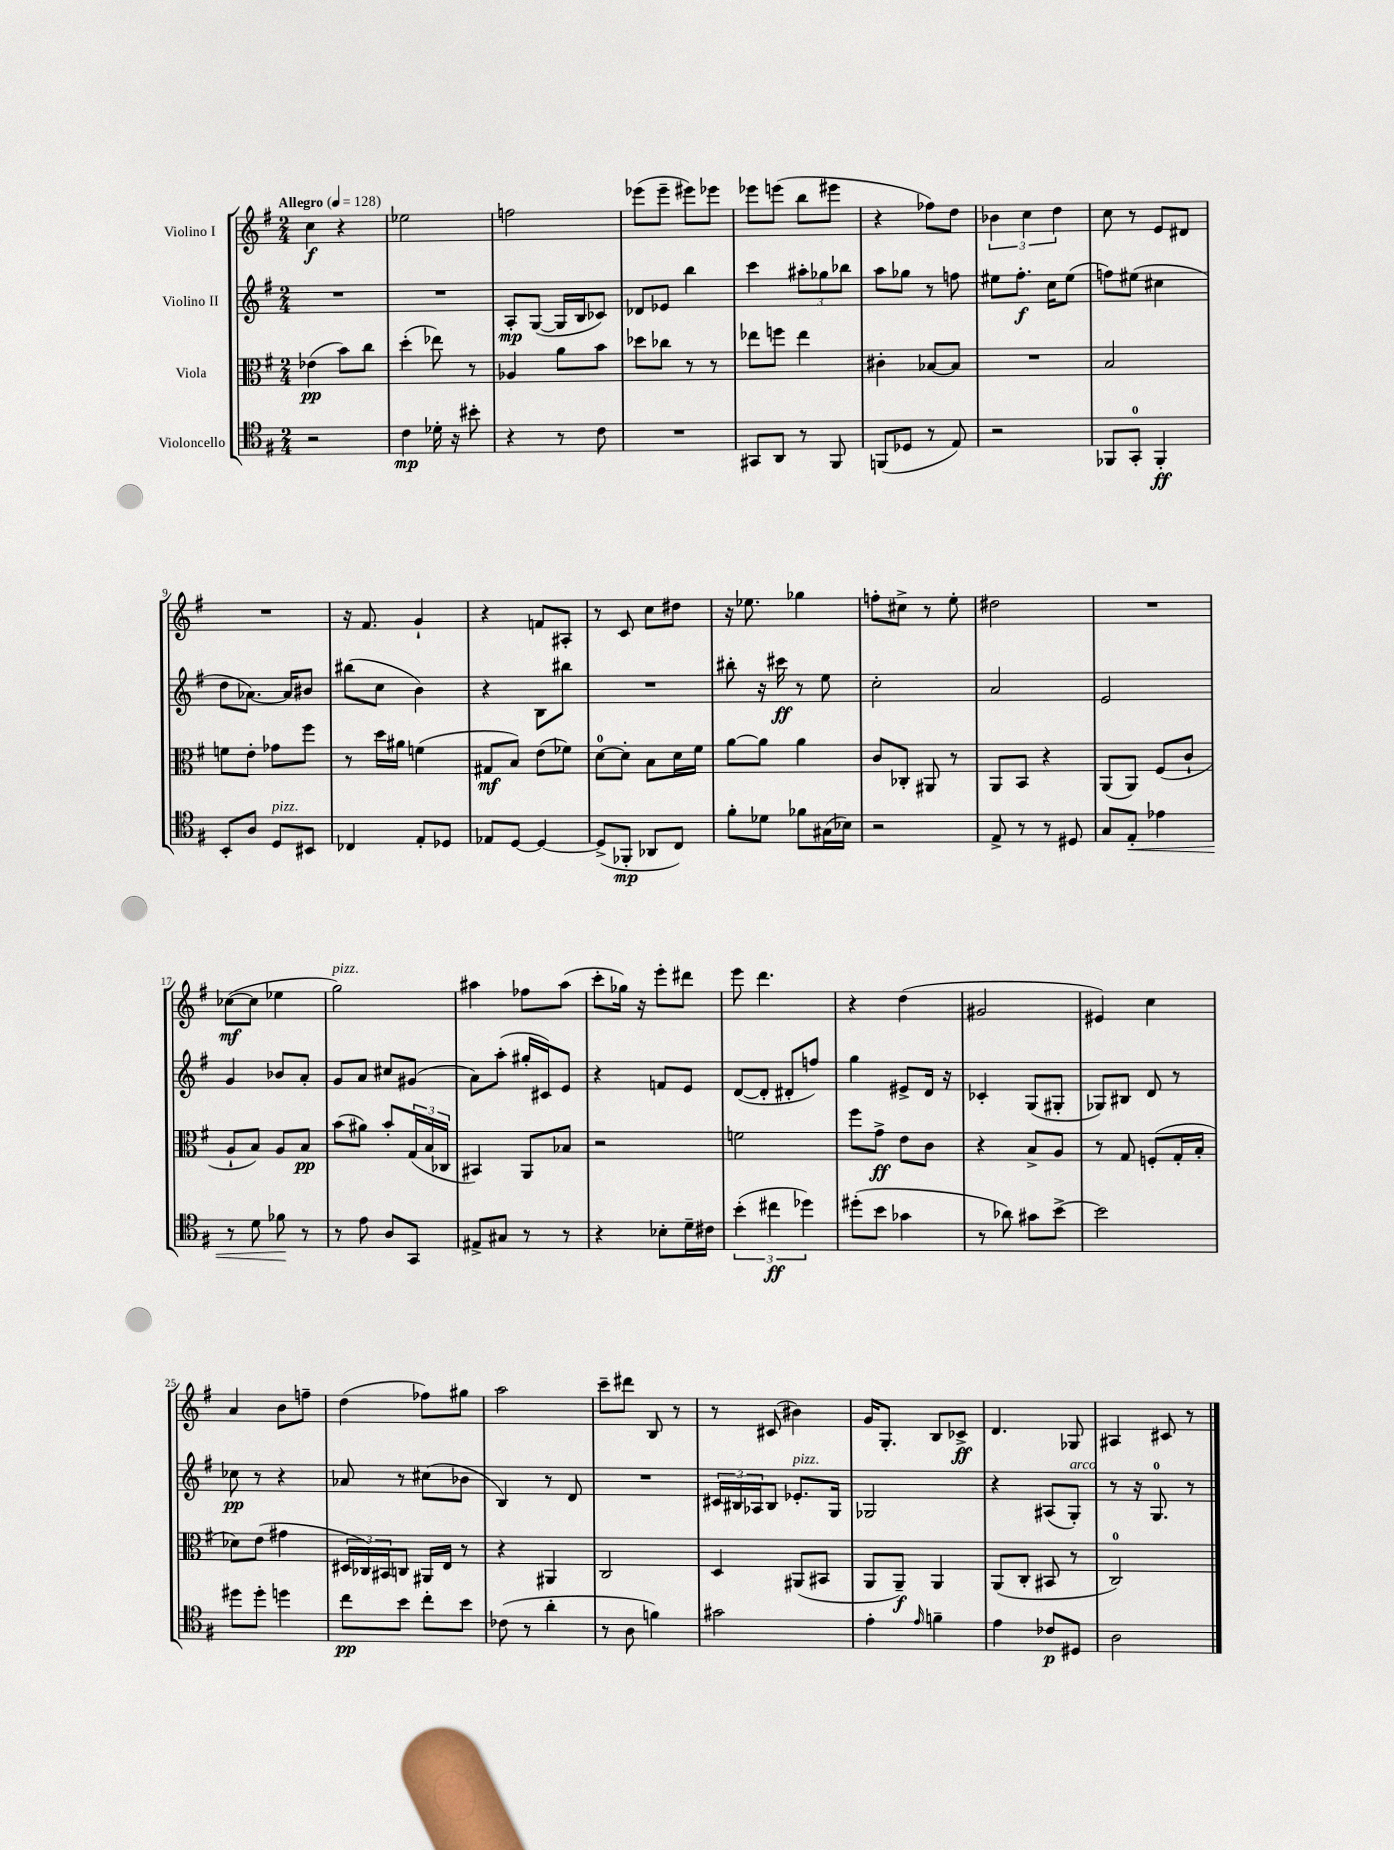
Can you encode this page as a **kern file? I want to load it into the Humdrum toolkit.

**kern	**dynam	**kern	**dynam	**kern	**dynam	**kern	**dynam
*part4	*part4	*part3	*part3	*part2	*part2	*part1	*part1
*staff4	*staff4	*staff3	*staff3	*staff2	*staff2	*staff1	*staff1
*I"Violoncello	*	*I"Viola	*	*I"Violino II	*	*I"Violino I	*
*clefC4	*	*clefC3	*	*clefG2	*	*clefG2	*
*k[f#]	*	*k[f#]	*	*k[f#]	*	*k[f#]	*
*M2/4	*	*M2/4	*	*M2/4	*	*M2/4	*
*MM128	*	*MM128	*	*MM128	*	*MM128	*
=1	=1	=1	=1	=1	=1	=1	=1
!	!	!	!	!	!	!LO:TX:a:B:t=Allegro	!
2r	.	(4e-X\	pp	2r	.	4cc\	f
.	.	8b\L)	.	.	.	4r	.
.	.	8cc\J	.	.	.	.	.
=2	=2	=2	=2	=2	=2	=2	=2
4c\	mp	(4dd'\	.	2r	.	2ee-X\	.
16d-X'\	.	8ee-X\)	.	.	.	.	.
16r	.	.	.	.	.	.	.
8b#X'\	.	8r	.	.	.	.	.
=3	=3	=3	=3	=3	=3	=3	=3
4r	.	4A-X/	.	8A'/L	mp	2ffn\	.
.	.	.	.	([8G/J	.	.	.
8r	.	8a\L	.	16G/LL]	.	.	.
.	.	.	.	16B/J	.	.	.
8c\	.	8b\J	.	8c-X/J)	.	.	.
=4	=4	=4	=4	=4	=4	=4	=4
2r	.	8dd-X\L	.	8d-X/L	.	(8eee-X\L	.
.	.	8cc-X\J	.	8e-X/J	.	8eee-~\J	.
.	.	8r	.	4bb\	.	8eee#X\L)	.
.	.	8r	.	.	.	8eee-X\J	.
=5	=5	=5	=5	=5	=5	=5	=5
8GG#X/L	.	8ee-X\L	.	4ccc\	.	8eee-X\L	.
8AA/J	.	8ffn\J	.	.	.	(8eeen\J	.
8r	.	4ee-\	.	12aa#X'\L	.	8bb\L	.
.	.	.	.	12gg-X\	.	.	.
8FF#/	.	.	.	.	.	8eee#X\J	.
.	.	.	.	12bb-X\J	.	.	.
=6	=6	=6	=6	=6	=6	=6	=6
(8FFn/L	.	4c#X'\	.	8aa\L	.	4r	.
8D-X/J	.	.	.	8gg-X\J	.	.	.
8r	.	[8B-X/L	.	8r	.	8ff-X\L)	.
8E/)	.	8B-/J]	.	8ffn\	.	8dd\J	.
=7	=7	=7	=7	=7	=7	=7	=7
2r	.	2r	.	8ee#X\L	.	6b-X\	.
.	.	.	.	8.ff#'\J	f	.	.
.	.	.	.	.	.	6cc\	.
.	.	.	.	16cc\KL	.	.	.
.	.	.	.	.	.	6dd\	.
.	.	.	.	(8ee#\J	.	.	.
=8	=8	=8	=8	=8	=8	=8	=8
8FF-X/L	.	2B/	.	8ffn\L)	.	8cc\	.
8GG'/J	.	.	.	(8ee#X\J	.	8r	.
4FF-'/	ff	.	.	4cc#X\	.	8e/L	.
.	.	.	.	.	.	8d#X/J	.
!!LO:LB:g=z
=9	=9	=9	=9	=9	=9	=9	=9
8BB'/L	.	8fn\L	.	8dd\L	.	2r	.
8A/J	.	8e'\J	.	[8.a-X\J)	.	.	.
!LO:TX:a:i:t=pizz.	!	!	!	!	!	!	!
8D/L	.	8g-X\L	.	.	.	.	.
.	.	.	.	16a-/KL]	.	.	.
8BB#X/J	.	8ff#\J	.	8b#X/J	.	.	.
=10	=10	=10	=10	=10	=10	=10	=10
4C-X/	.	8r	.	(8bb#X\L	.	16r	.
.	.	.	.	.	.	8.f#/	.
.	.	16dd\LL	.	8cc\J	.	.	.
.	.	16a#X\JJ	.	.	.	.	.
8E'/L	.	(4fn\	.	4b\)	.	4g`/	.
8D-X/J	.	.	.	.	.	.	.
=11	=11	=11	=11	=11	=11	=11	=11
8E-X/L	.	8G#X/L	mf	4r	.	4r	.
[8D/J	.	8B/J)	.	.	.	.	.
4D/_	.	(8e\L	.	8B\L	.	8fn/L	.
.	.	8f-X\J)	.	8bb#X\J	.	8A#X'/J	.
=12	=12	=12	=12	=12	=12	=12	=12
(8D^/L]	.	[8d\L	.	2r	.	8r	.
8FF-X'/J	mp	8d'\J]	.	.	.	8c/	.
8AA-X/L	.	8B\L	.	.	.	8cc\L	.
8C/J)	.	16d\L	.	.	.	8dd#X\J	.
.	.	16f#\JJ	.	.	.	.	.
=13	=13	=13	=13	=13	=13	=13	=13
8f#'\L	.	[8a\L	.	8bb#X'\	.	16r	.
.	.	.	.	.	.	8.ee-X\	.
8d-X\J	.	8a\J]	.	16r	.	.	.
.	.	.	.	16ccc#X\	ff	.	.
8f-X\L	.	4a\	.	8r	.	4gg-X\	.
(16G#X\L	.	.	.	8ee\	.	.	.
16B-X\JJ)	.	.	.	.	.	.	.
=14	=14	=14	=14	=14	=14	=14	=14
2r	.	8c/L	.	2cc'\	.	8ffn'\L	.
.	.	8C-X'/J	.	.	.	8cc#X^\J	.
.	.	8AA#X/	.	.	.	8r	.
.	.	8r	.	.	.	8ee'\	.
=15	=15	=15	=15	=15	=15	=15	=15
8E^/	.	8AA/L	.	2a/	.	2dd#X\	.
8r	.	8BB/J	.	.	.	.	.
8r	.	4r	.	.	.	.	.
8D#X/	.	.	.	.	.	.	.
=16	=16	=16	=16	=16	=16	=16	=16
8G/L	.	(8AA/L	.	2e/	.	2r	.
!	!LO:HP:b	!	!	!	!	!	!
8E'/J	<	8AA/J)	.	.	.	.	.
4e-X\	.	(8F#/L	.	.	.	.	.
.	.	8c`/J	.	.	.	.	.
!!LO:LB:g=z
=17	=17	=17	=17	=17	=17	=17	=17
8r	.	8A`/L	.	4g/	.	([8cc-X\L	mf
8d\	.	8B/J)	.	.	.	8cc-\J]	.
8f-X\	.	8A/L	.	8b-X/L	.	4ee-X\	.
8r	[	8B/J	pp	8a'/J	.	.	.
=18	=18	=18	=18	=18	=18	=18	=18
!	!	!	!	!	!	!LO:TX:a:i:t=pizz.	!
8r	.	(8b\L	.	8g/L	.	2gg\)	.
8e\	.	8a#X\J)	.	8a/J	.	.	.
8A/L	.	8b'/L	.	8cc#X/L	.	.	.
8GG/J	.	(24G/L	.	(8g#X/J	.	.	.
.	.	24B/	.	.	.	.	.
.	.	24C-X/JJ	.	.	.	.	.
=19	=19	=19	=19	=19	=19	=19	=19
8E#X^/L	.	4BB#X/)	.	8a\L)	.	4aa#X\	.
8G#X/J	.	.	.	(8aa'\J	.	.	.
8r	.	8AA/L	.	16gg#X'/LL	.	8ff-X\L	.
.	.	.	.	16c#X/J)	.	.	.
8r	.	8B-X/J	.	8e/J	.	(8aa#\J	.
=20	=20	=20	=20	=20	=20	=20	=20
4r	.	2r	.	4r	.	8ccc'\L	.
.	.	.	.	.	.	16gg-X\Jk)	.
.	.	.	.	.	.	16r	.
8B-X'\L	.	.	.	8fn/L	.	8eee'\L	.
16d~\L	.	.	.	8e/J	.	8ddd#X\J	.
16c#X\JJ	.	.	.	.	.	.	.
=21	=21	=21	=21	=21	=21	=21	=21
(6b'\	.	2fn\	.	([8d/L	.	8eee\	.
.	.	.	.	8d'/J]	.	4.ddd\	.
6cc#X\	ff	.	.	.	.	.	.
.	.	.	.	8d#X'/L	.	.	.
6dd-X\)	.	.	.	.	.	.	.
.	.	.	.	8ffn/J)	.	.	.
=22	=22	=22	=22	=22	=22	=22	=22
(8dd#X'\L	.	8ff#\L	.	4gg\	.	4r	.
8b\J	.	8g^\J	ff	.	.	.	.
4g-X\	.	8e\L	.	8e#X^/L	.	(4dd\	.
.	.	8c\J	.	16d/Jk	.	.	.
.	.	.	.	16r	.	.	.
=23	=23	=23	=23	=23	=23	=23	=23
8r	.	4r	.	4c-X'/	.	2g#X/	.
8a-X\)	.	.	.	.	.	.	.
8g#X\L	.	8B^/L	.	(8G/L	.	.	.
[8b^\J	.	8A/J	.	8G#X'/J	.	.	.
=24	=24	=24	=24	=24	=24	=24	=24
2b\]	.	8r	.	8G-X/L)	.	4e#X/)	.
.	.	8G/	.	8B#X/J	.	.	.
.	.	(8Fn'/L	.	8d/	.	4cc\	.
.	.	16G'/L	.	8r	.	.	.
.	.	16B'/JJ	.	.	.	.	.
!!LO:LB:g=z
=25	=25	=25	=25	=25	=25	=25	=25
8dd#X\L	.	8d-X\L)	.	8cc-X\	pp	4a/	.
8dd#'\J	.	(8e\J	.	8r	.	.	.
4ddn\	.	4g#X\	.	4r	.	8b\L	.
.	.	.	.	.	.	8ffn~\J	.
=26	=26	=26	=26	=26	=26	=26	=26
8cc\L	pp	24D#X/LL	.	8a-X/	.	(4dd\	.
.	.	24C-X/)	.	.	.	.	.
.	.	24BB#X/J	.	.	.	.	.
8b\J	.	8Cn/J	.	8r	.	.	.
8cc'\L	.	16AA#X/LL	.	(8cc#X\L	.	8ff-X\L)	.
.	.	16E/JJ	.	.	.	.	.
8b\J	.	8r	.	8b-X\J	.	8gg#X\J	.
=27	=27	=27	=27	=27	=27	=27	=27
(8c-X\	.	4r	.	4B/)	.	2aa\	.
8r	.	.	.	.	.	.	.
4a'\	.	4AA#X/	.	8r	.	.	.
.	.	.	.	8d/	.	.	.
=28	=28	=28	=28	=28	=28	=28	=28
8r	.	2C/	.	2r	.	8ccc~\L	.
8A\	.	.	.	.	.	8ddd#X\J	.
4fn\)	.	.	.	.	.	8B/	.
.	.	.	.	.	.	8r	.
=29	=29	=29	=29	=29	=29	=29	=29
2g#X\	.	4D/	.	24c#X/LL	.	8r	.
.	.	.	.	24B#X/	.	.	.
.	.	.	.	24A-X/J	.	.	.
.	.	.	.	8B#/J	.	(8c#X/	.
!	!	!	!	!LO:TX:a:i:t=pizz.	!	!	!
.	.	(8AA#X/L	.	8.e-X'/L	.	4b#X\)	.
.	.	8BB#X/J	.	.	.	.	.
.	.	.	.	16G/Jk	.	.	.
=30	=30	=30	=30	=30	=30	=30	=30
4e'\	.	8AA/L	.	2G-X/	.	16g/KL	.
.	.	.	.	.	.	8.G'/J	.
.	.	8AA~/J)	f	.	.	.	.
16qqe/	.	.	.	.	.	.	.
4fn~\	.	4AA/	.	.	.	8B/L	.
.	.	.	.	.	.	8c-X^/J	ff
=31	=31	=31	=31	=31	=31	=31	=31
4e\	.	(8AA/L	.	4r	.	4.d/	.
.	.	8C'/J	.	.	.	.	.
8c-X/L	p	8BB#X/	.	(8A#X/L	.	.	.
!	!	!	!	!LO:TX:a:i:t=arco	!	!	!
8D#X/J	.	8r	.	8G'/J)	.	8G-X/	.
=32	=32	=32	=32	=32	=32	=32	=32
2A\	.	2C/)	.	8r	.	4A#X/	.
.	.	.	.	16r	.	.	.
.	.	.	.	8.G/	.	.	.
.	.	.	.	.	.	8c#X/	.
.	.	.	.	8r	.	8r	.
==	==	==	==	==	==	==	==
*-	*-	*-	*-	*-	*-	*-	*-
